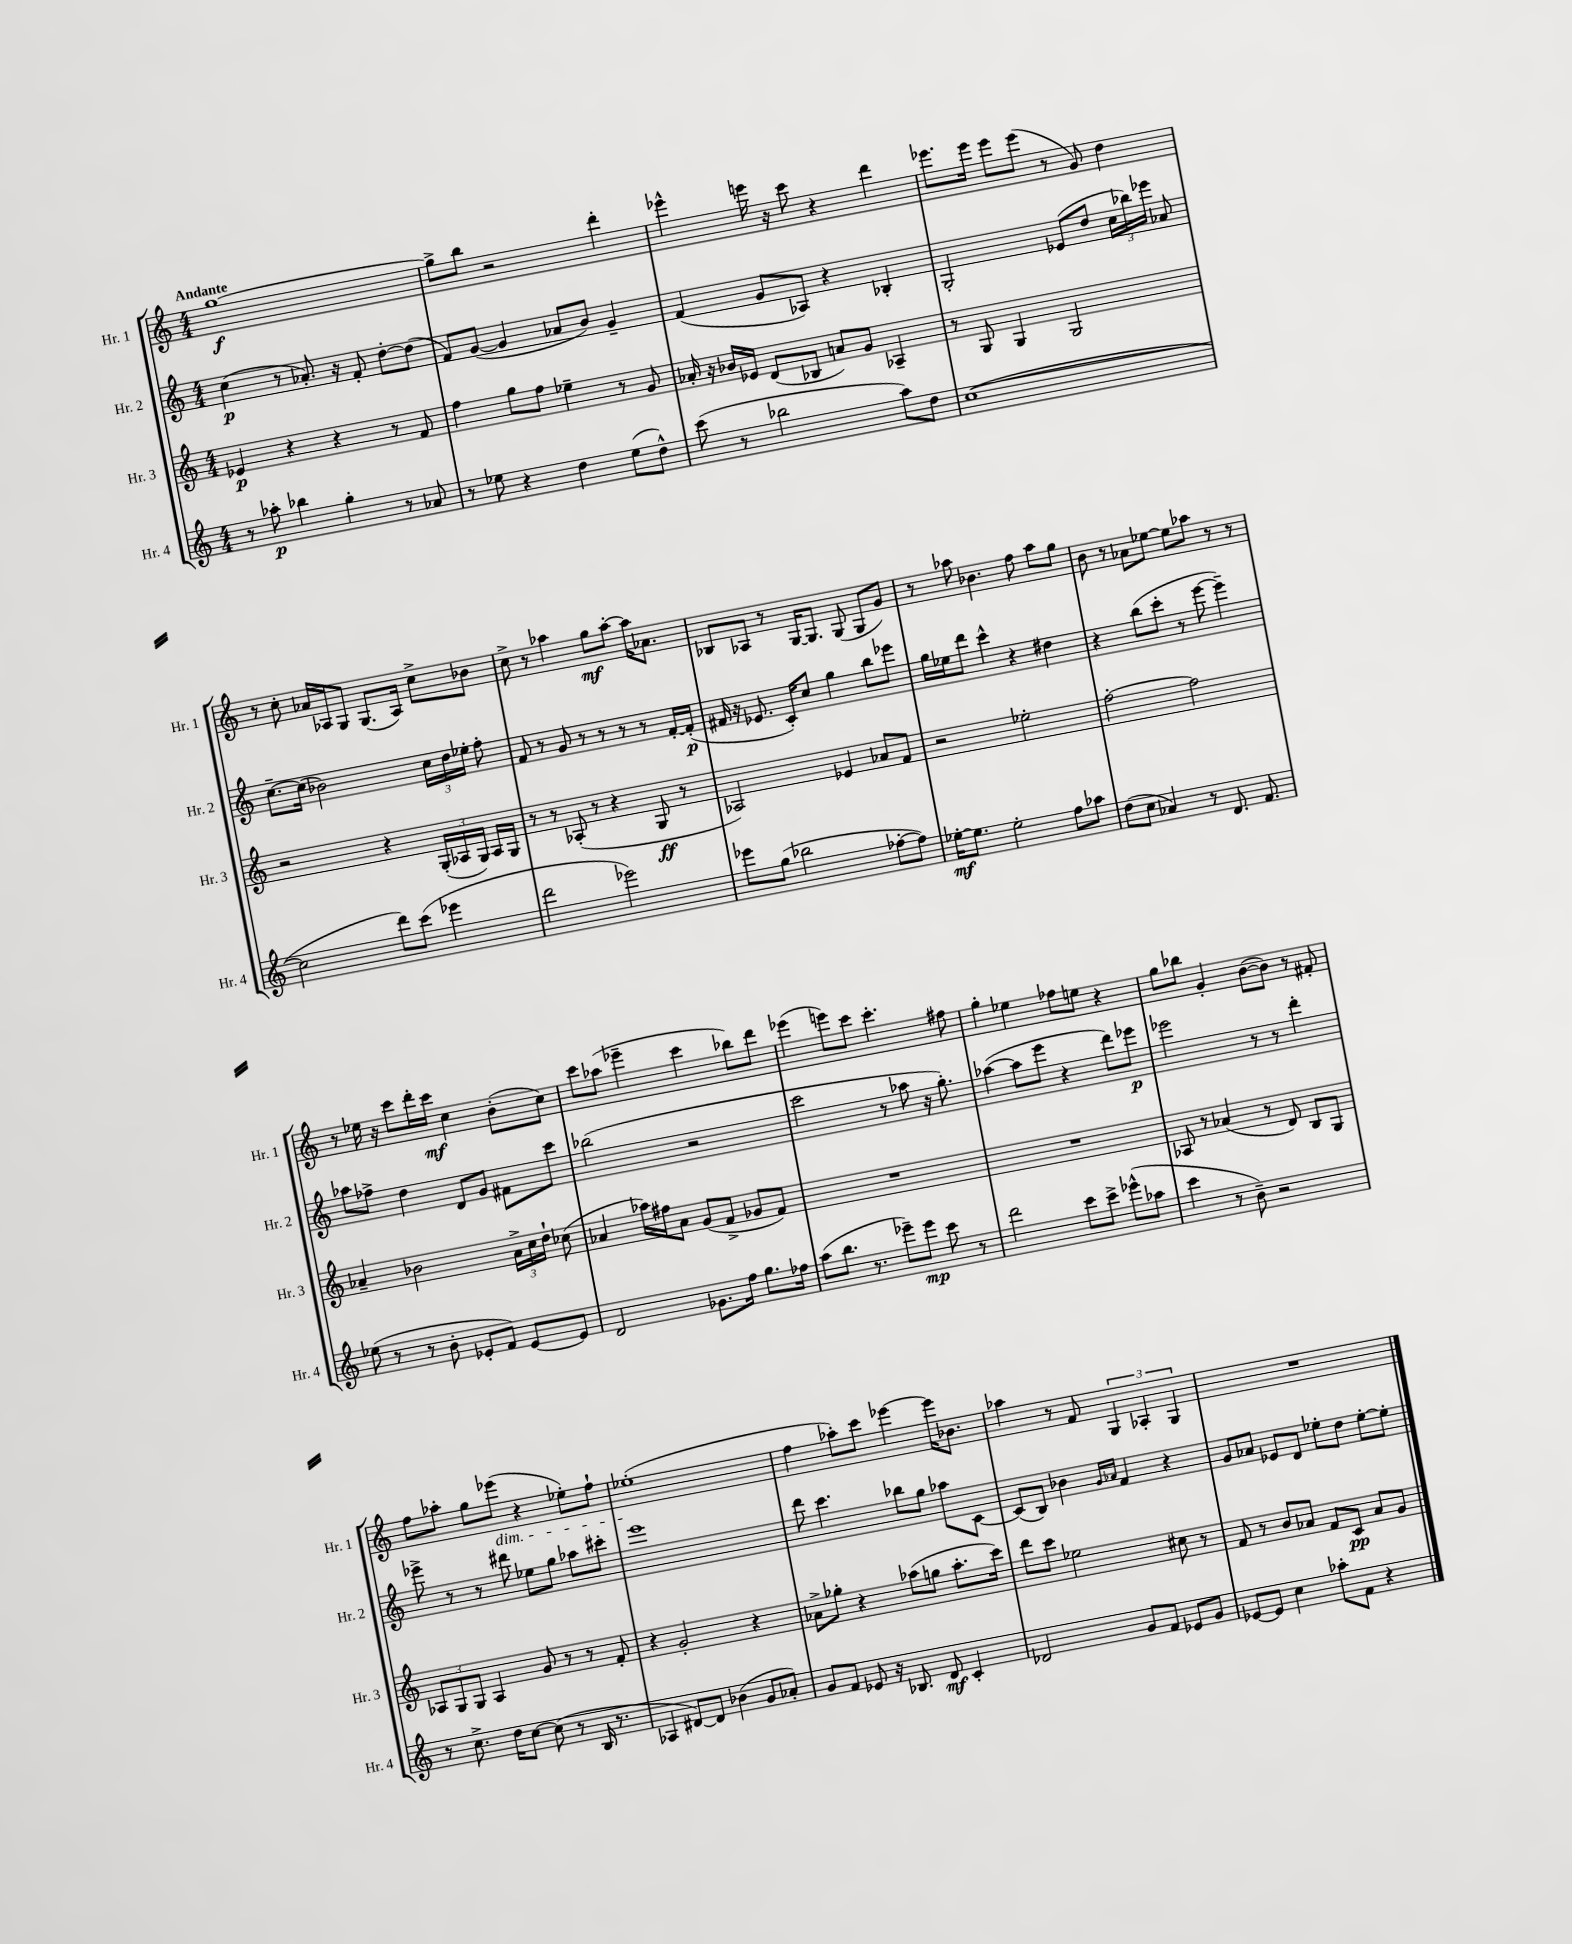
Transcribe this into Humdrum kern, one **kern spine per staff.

**kern	**dynam	**kern	**dynam	**kern	**dynam	**kern	**dynam
*part4	*part4	*part3	*part3	*part2	*part2	*part1	*part1
*staff4	*staff4	*staff3	*staff3	*staff2	*staff2	*staff1	*staff1
*I"Hr. 4	*	*I"Hr. 3	*	*I"Hr. 2	*	*I"Hr. 1	*
*I'Hr. 4	*	*I'Hr. 3	*	*I'Hr. 2	*	*I'Hr. 1	*
*clefG2	*	*clefG2	*	*clefG2	*	*clefG2	*
*k[]	*	*k[]	*	*k[]	*	*k[]	*
*M4/4	*	*M4/4	*	*M4/4	*	*M4/4	*
=1	=1	=1	=1	=1	=1	=1	=1
!	!	!	!	!	!	!LO:TX:a:B:t=Andante	!
8r	.	4e-X/	p	(4cc\	p	[1gg	f
8aa-X'\	p	.	.	.	.	.	.
4bb-X\	.	4r	.	8r	.	.	.
.	.	.	.	8.a-X'/)	.	.	.
4gg'\	.	4r	.	.	.	.	.
.	.	.	.	16r	.	.	.
.	.	.	.	8f'/	.	.	.
8r	.	8r	.	[8dd'\L	.	.	.
8a-X/	.	8f/	.	(8dd\J]	.	.	.
=2	=2	=2	=2	=2	=2	=2	=2
8r	.	4ff\	.	8f/L)	.	8gg^\L]	.
8ee-X\	.	.	.	([8g/J	.	8bb\J	.
4r	.	8gg\L	.	4g/]	.	2r	.
.	.	8ff\J	.	.	.	.	.
4dd\	.	4ee-X~\	.	8a-X/L	.	.	.
.	.	.	.	8b/J)	.	.	.
(8ee-\L	.	8r	.	4g~/	.	4ddd'\	.
8dd^^\J)	.	8g/	.	.	.	.	.
=3	=3	=3	=3	=3	=3	=3	=3
(8ccc\	.	16a-X'/	.	(4f/	.	4eee-X^^\	.
.	.	16r	.	.	.	.	.
8r	.	16b-X/LL	.	.	.	.	.
.	.	16e-X/JJ	.	.	.	.	.
2bb-X\	.	(8d/L	.	8g/L	.	16eeen\	.
.	.	.	.	.	.	16r	.
.	.	8B-X/J	.	8A-X/J)	.	8ccc\	.
.	.	8an/L)	.	4r	.	4r	.
.	.	8g/J	.	.	.	.	.
8aa\L)	.	4A-X~/	.	4B-X'/	.	4ddd\	.
8dd\J	.	.	.	.	.	.	.
=4	=4	=4	=4	=4	=4	=4	=4
([1cc	.	8r	.	2G'/	.	8.eee-X\L	.
.	.	8G/	.	.	.	.	.
.	.	.	.	.	.	16eee-\Jk	.
.	.	4G/	.	.	.	8eee-\L	.
.	.	.	.	.	.	(8eee-\J	.
.	.	2G/	.	(8e-X/L	.	8r	.
.	.	.	.	8dd/J	.	8g/)	.
.	.	.	.	24cc\LL	.	4dd\	.
.	.	.	.	24bb-X\)	.	.	.
.	.	.	.	24eee-X\JJ	.	.	.
.	.	.	.	8a-X/	.	.	.
!!LO:LB:g=z
=5	=5	=5	=5	=5	=5	=5	=5
2cc\]	.	2r	.	[8.cc~\L	.	8r	.
.	.	.	.	.	.	8cc'\	.
.	.	.	.	(16cc\Jk]	.	.	.
.	.	.	.	2b-X\)	.	16a-X/LL	.
.	.	.	.	.	.	16A-X/J	.
.	.	.	.	.	.	8G/J	.
8ddd\L)	.	4r	.	.	.	(8.G/L	.
(8ccc\J	.	.	.	.	.	.	.
.	.	.	.	.	.	16A-/Jk)	.
4eee-X\	.	(24G'/LL	.	24cc\LL	.	8cc^\L	.
.	.	24A-X/	.	24dd\	.	.	.
.	.	24G/JJ)	.	24ee-X'\JJ	.	.	.
.	.	16A-/LL	.	8ff'\	.	8b-X\J	.
.	.	16G/JJ	.	.	.	.	.
=6	=6	=6	=6	=6	=6	=6	=6
2ddd\	.	8r	.	8f/	.	8cc^\	.
.	.	8r	.	8r	.	8r	.
.	.	(8A-X'/	.	8g/	.	4aa-X\	.
.	.	8r	.	8r	.	.	.
2eee-X\)	.	4r	.	8r	.	8gg\L	mf
.	.	.	.	8r	.	[8aa-'\J	.
.	.	8G/	ff	8r	.	16aa-\KL]	.
.	.	.	.	.	.	8.a-X\J	.
.	.	8r	.	[16f'/LL	.	.	.
.	.	.	.	(16f'/JJ]	p	.	.
=7	=7	=7	=7	=7	=7	=7	=7
8eee-X\L	.	2A-X/)	.	16f#X/	.	8B-X/L	.
.	.	.	.	16r	.	.	.
(8gg\J	.	.	.	8.e-X/	.	8A-X/J	.
2bb-X\	.	.	.	.	.	8r	.
.	.	.	.	16c'/KL)	.	.	.
.	.	.	.	8cc/J	.	[16G/KL	.
.	.	.	.	.	.	8.G/J]	.
.	.	4e-X/	.	4gg\	.	.	.
.	.	.	.	.	.	(8G/	.
[8ff-X'\L	.	8a-X/L	.	8bb\L	.	8G/L	.
8ff-\J])	.	8f/J	.	8eee-X\J	.	8g/J)	.
=8	=8	=8	=8	=8	=8	=8	=8
[16ee-X'\KL	mf	2r	.	16gg\LL	.	8r	.
8.ee-\J]	.	.	.	16ee-X\J	.	.	.
.	.	.	.	8ddd\J	.	8aa-X\	.
2ee-'\	.	.	.	4ccc^^\	.	4.b-X\	.
.	.	2ee-X'\	.	4r	.	.	.
.	.	.	.	.	.	8ff\	.
8ff\L	.	.	.	4dd#X\	.	8aa-\L	.
8aa-X\J	.	.	.	.	.	8gg\J	.
=9	=9	=9	=9	=9	=9	=9	=9
(8dd\L	.	[2ff'\	.	4r	.	8b\	.
8cc\J	.	.	.	.	.	8r	.
4a-X/)	.	.	.	(8bb\L	.	8a-X\L	.
.	.	.	.	8ccc'\J	.	[8ee-X\J	.
8r	.	2ff\]	.	8r	.	8ee-\L]	.
8.d/	.	.	.	[8eee\	.	8aa-X\J	.
.	.	.	.	4eee~\])	.	8r	.
8.f/	.	.	.	.	.	.	.
.	.	.	.	.	.	8r	.
!!LO:LB:g=z
=10	=10	=10	=10	=10	=10	=10	=10
(8ee-X\	.	4a-X~/	.	8aa-X\L	.	8r	.
8r	.	.	.	8ff-X^\J	.	16ee-X\	.
.	.	.	.	.	.	16r	.
8r	.	2b-X\	.	4dd\	.	8ccc\L	.
8b'\	.	.	.	.	.	16ddd'\L	.
.	.	.	.	.	.	16ccc\JJ	mf
8e-X'/L	.	.	.	8d/L	.	4cc\	.
8f/J)	.	.	.	8g/J	.	.	.
[8e-/L	.	24a-^\LL	.	8f#X\L	.	(8b'\L	.
.	.	24cc\	.	.	.	.	.
.	.	24dd`\JJ	.	.	.	.	.
8e-/J]	.	(8cc-X\	.	8ccc\J	.	8cc\J)	.
=11	=11	=11	=11	=11	=11	=11	=11
2d/	.	4a-X/	.	(2bb-X\	.	8ccc\L	.
.	.	.	.	.	.	(8aa-X\J	.
.	.	16aa-X\LL)	.	.	.	4eee-X~\	.
.	.	16ff#X\J	.	.	.	.	.
.	.	8a-\J	.	.	.	.	.
8.g-X\L	.	(8g/L	.	2r	.	4ccc\	.
.	.	8f^/J	.	.	.	.	.
16ff\Jk	.	.	.	.	.	.	.
8.gg\L	.	8g-X/L	.	.	.	8bb-X\L)	.
.	.	8f/J)	.	.	.	8ddd\J	.
16ff-X\Jk	.	.	.	.	.	.	.
=12	=12	=12	=12	=12	=12	=12	=12
(8aa\L	.	1r	.	2ccc\	.	(4eee-X\	.
8.bb\J	.	.	.	.	.	.	.
.	.	.	.	.	.	8eeen\L)	.
8.r	.	.	.	.	.	.	.
.	.	.	.	.	.	8ccc\J	.
8eee-X~\L)	.	.	.	8r	.	4.ccc'\	.
8eee-\J	mp	.	.	8aa-X\	.	.	.
8ccc\	.	.	.	16r	.	.	.
.	.	.	.	8.gg'\)	.	.	.
8r	.	.	.	.	.	8ff#X\	.
=13	=13	=13	=13	=13	=13	=13	=13
2ddd\	.	1r	.	([4aa-X\	.	4gg'\	.
.	.	.	.	8aa-\L]	.	4ee-X\	.
.	.	.	.	8eee\J	.	.	.
8ccc\L	.	.	.	4r	.	8ff-X\L	.
8ccc^\J	.	.	.	.	.	8een\J	.
(8eee-X^^\L	.	.	.	8ddd\L)	.	4r	.
8aa-X\J	.	.	.	8eee-X\J	p	.	.
=14	=14	=14	=14	=14	=14	=14	=14
4ccc\	.	8A-X/	.	2eee-X\	.	8gg\L	.
.	.	8r	.	.	.	8bb-X\J	.
8r	.	(4a-X/	.	.	.	4g'/	.
8b~\)	.	.	.	.	.	.	.
2r	.	8r	.	8r	.	([8b\L	.
.	.	8d/)	.	8r	.	8b\J])	.
.	.	8B/L	.	4ddd'\	.	8r	.
.	.	8G/J	.	.	.	8f#X'/	.
!!LO:LB:g=z
=15	=15	=15	=15	=15	=15	=15	=15
8r	.	12A-X/L	.	8eee-X^\	.	8ff\L	.
.	.	12G/	.	.	.	.	.
8.cc^\	.	.	.	8r	.	8aa-X'\J	.
.	.	12G/J	.	.	.	.	.
.	.	4A-/	.	8r	.	8gg\L	.
16dd\KL	.	.	.	.	.	.	.
!	!	!	!	!	!	!LO:TX:b:i:t=dim.	!
[8cc\J	.	.	.	8ddd#X\	.	(8eee-X\J	.
(8cc\]	.	8g/	.	8ee-X\L	.	4r	.
8r	.	8r	.	8gg\J	.	.	.
16B/	.	8r	.	8aa-X\L	.	8ee-X'\L)	.
8.r	.	.	.	.	.	.	.
.	.	8f'/	.	8ccc#X'\J	.	8ff`\J	.
=16	=16	=16	=16	=16	=16	=16	=16
4A-X/	.	4r	.	1eee	.	(1ee-X'	.
[8d#X/L)	.	2g'/	.	.	.	.	.
8d#/J]	.	.	.	.	.	.	.
(4b-X\	.	.	.	.	.	.	.
8g/L	.	4r	.	.	.	.	.
8a-X'/J)	.	.	.	.	.	.	.
=17	=17	=17	=17	=17	=17	=17	=17
8g/L	.	8a-X^\L	.	8ddd\	.	4ff\	.
8f/J	.	8gg-X'\J	.	4.ccc\	.	.	.
8e-X/	.	4r	.	.	.	8aa-X'\L)	.
16r	.	.	.	.	.	8ccc\J	.
8.B-X/	.	.	.	.	.	.	.
.	.	(8aa-X\L	.	8bb-X\L	.	[4eee-X\	.
8d/	mf	8ggn\J	.	8gg\J	.	.	.
4c'/	.	8.aa-'\L	.	8aa-X\L	.	16eee-\KL]	.
.	.	.	.	.	.	8.b-X\J	.
.	.	.	.	[8c\J	.	.	.
.	.	16ccc\Jk)	.	.	.	.	.
=18	=18	=18	=18	=18	=18	=18	=18
2d-X/	.	8ddd\L	.	(8c/L]	.	4aa-X\	.
.	.	8ccc\J	.	8B/J)	.	.	.
.	.	2ee-X\	.	4b-X\	.	8r	.
.	.	.	.	.	.	8f/	.
.	.	.	.	16qqg/LL	.	.	.
.	.	.	.	16qqa-X/JJ	.	.	.
8g/L	.	.	.	4f/	.	6G/	.
8f/J	.	.	.	.	.	.	.
.	.	.	.	.	.	6A-X'/	.
8e-X/L	.	8cc#X\	.	4r	.	.	.
.	.	.	.	.	.	6G/	.
8g/J	.	8r	.	.	.	.	.
=19	=19	=19	=19	=19	=19	=19	=19
[8e-X/L	.	8f/	.	8g/L	.	1r	.
8e-/J]	.	8r	.	8a-X/J	.	.	.
4cc\	.	8b/L	.	8e-X/L	.	.	.
.	.	8a-X/J	.	8d/J	.	.	.
8aa-X'\L	.	8f/L	.	8ee-X'\L	.	.	.
8f\J	.	8c/J	pp	8dd\J	.	.	.
4r	.	8a-/L	.	[8ee-'\L	.	.	.
.	.	8g/J	.	8ee-'\J]	.	.	.
==	==	==	==	==	==	==	==
*-	*-	*-	*-	*-	*-	*-	*-
